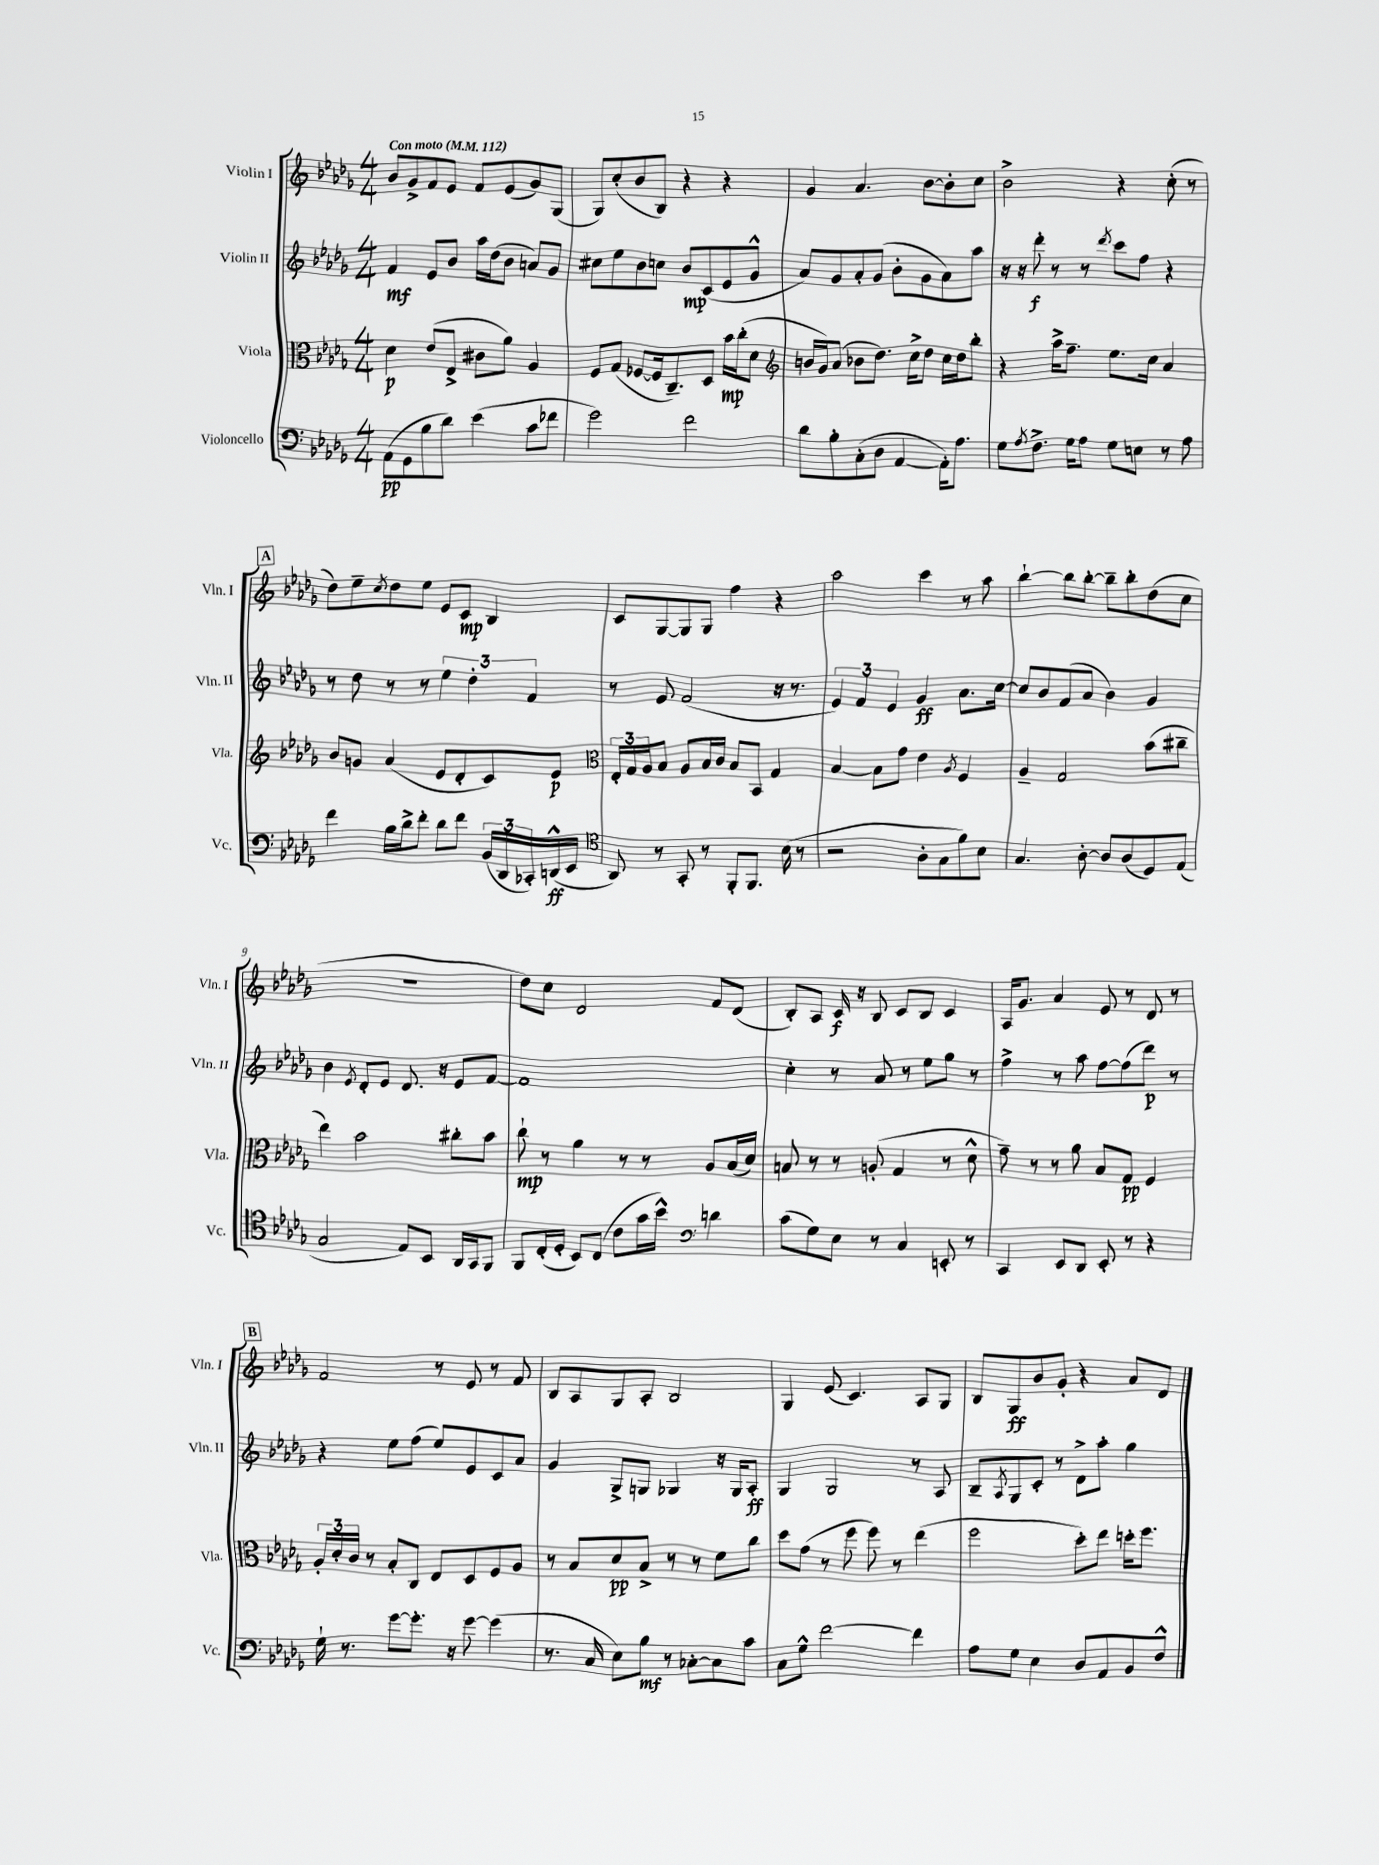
<<
\new StaffGroup <<
\new Staff = "s0" \with { instrumentName = "Violin I" shortInstrumentName = "Vln. I" } {
    \clef treble \key des \major \numericTimeSignature \time 4/4 \tempo "Con moto" 4 = 112
    bes'8 ges'8-> f'8 ees'8 f'8 ees'8( ges'8) ges8( |
    ges8) c''8-.( bes'8 bes8) r4 r4 |
    ges'4 aes'4. bes'8~ bes'8-. c''8 |
    bes'2-> r4 c''8-.( r8 |
    \mark \markup { \box "A" } des''8) ees''8-- \acciaccatura { c''8 } des''8 ees''8 ees'8 c'8\mp bes4 |
    c'8 ges8~ ges8 ges8 f''4 r4 |
    aes''2 c'''4 r8 aes''8 |
    bes''4~-! bes''8 bes''8~-. bes''8-- bes''8-. des''8( c''8 |
    R1 |
    des''8) c''8 des'2 f'8 des'8( |
    bes8-.) aes8 c'16\f r16 bes8 c'8 bes8 c'4 |
    aes16 ges'8. aes'4 ees'8 r8 des'8 r8 |
    \mark \markup { \box "B" } f'2 r8 ees'8 r8 f'8 |
    bes8 aes8 ges8 aes8-. bes2 |
    ges4 ees'8( c'4.) aes8 ges8 |
    bes8 ges8\ff bes'8 ges'8-. r4 aes'8 des'8 \bar "|." |
}
\new Staff = "s1" \with { instrumentName = "Violin II" shortInstrumentName = "Vln. II" } {
    \clef treble \key des \major \numericTimeSignature \time 4/4
    f'4\mf ees'8 bes'8 aes''16 des''16( bes'8 a'8) ges'8 |
    cis''8 ees''8 bes'8 c''8 bes'8\mp c'8( ees'8 ges'8-^ |
    aes'8) ges'8 aes'8-. ges'8( bes'8-. ges'8 aes'8) aes''8 |
    r16 r16 des'''8-.\f r8 r8 \acciaccatura { des'''8 } c'''8 f''8 r4 |
    \mark \markup { \box "A" } r8 des''8 r8 r8 \tuplet 3/2 { ees''4 des''4-. f'4 } |
    r8 ees'8 f'2( r16 r8. |
    \tuplet 3/2 { ees'4) f'4 ees'4 } ges'4\ff aes'8. c''16~ |
    c''8 bes'8 f'8( aes'8 bes'4) ges'4 |
    bes'4 \acciaccatura { ees'8 } des'8-. ees'8 des'8. r16 ees'8 f'8~ |
    f'1 |
    c''4-. r8 aes'8 r8 ees''8 ges''8 r8 |
    f''4-> r8 aes''8 f''8~ f''8( des'''8\p) r8 |
    \mark \markup { \box "B" } r4 ees''8 f''8( ees''8) ees'8 c'8 aes'8 |
    ges'4 ges8-> g8 ges4 r16 ges16 aes8-.\ff |
    ges4 ges2 r8 aes8 |
    bes8-- \acciaccatura { aes8 } ges8 c'8-. r8 des'8-> aes''8-. ges''4 \bar "|." |
}
\new Staff = "s2" \with { instrumentName = "Viola" shortInstrumentName = "Vla." } {
    \clef alto \key des \major \numericTimeSignature \time 4/4
    des'4\p ees'8( ees8-> cis'8 aes'8) aes4 |
    f8 ges8( fes8~ fes16 c8.--) des8 bes'16\mp c''16-.( des'8 |
    \clef treble b'16 ges'16) aes'8( bes'8 des''8.) c''16-> des''8 c''16 des''16 bes''8-. |
    r4 aes''16-> f''8.-- ees''8. c''16 aes'4 |
    \mark \markup { \box "A" } bes'8 g'8 aes'4( ees'8 des'8-. c'8) ees'8\p |
    \clef alto \tuplet 3/2 { ees16-. ges16 aes16 } bes8 aes8 bes16 c'16 bes8 bes,8 ges4 |
    bes4~ bes8 ges'8 ees'4 \acciaccatura { aes8 } f4 |
    aes4-- ges2 bes'8( cis''8-- |
    ees''4) bes'2 cis''8-. bes'8 |
    c''8-!\mp r8 aes'4 r8 r8 aes8 bes16( des'16) |
    b8 r8 r8 a8-.( ges4 r8 des'8-^ |
    ges'8--) r8 r8 aes'8 bes8 ges8\pp f4 |
    \mark \markup { \box "B" } \tuplet 3/2 { aes16-. des'16-. c'16 } r8 bes8-. c8 ees8 des8 f8 aes8 |
    r8 bes8 des'8\pp bes8-> r8 r8 f'8 c''8 |
    des''8 ges'8( r8 f''8 f''8) r8 ees''4( |
    f''2 des''8-.) ees''8 d''16-. f''8. \bar "|." |
}
\new Staff = "s3" \with { instrumentName = "Violoncello" shortInstrumentName = "Vc." } {
    \clef bass \key des \major \numericTimeSignature \time 4/4
    aes,8\pp( ges,8 bes8 des'8) ees'4( c'8 fes'8 |
    ges'2) f'2 |
    des'8 bes8-. c8-.( des8 aes,4~ aes,16-.) aes8. |
    ges8 \acciaccatura { aes8 } f8.-> ges16 aes8 ges8 e8 r8 aes8 |
    \mark \markup { \box "A" } f'4 bes16 des'16-> f'8-. des'8 f'8 \tuplet 3/2 { bes,16( des,16 ces,16-.) } d,16-^\ff( ees,16 |
    \clef tenor aes,8) r8 ges,8-. r8 f,8-. f,8. bes16( r8 |
    r2 aes8-. ges8 f'8) bes8 |
    ges4. aes8~-. aes8 aes8( des8) ees8( |
    ges2 ees8) bes,8 aes,16 ges,16 f,8 |
    f,8 c16-.( des16-. bes,8) c8( c'8 ges'16 bes'16-^) \clef bass d'4 |
    c'8( ges8) ees8 r8 c4 e,8-. r8 |
    c,4 ees,8 des,8 ees,8-. r8 r4 |
    \mark \markup { \box "B" } ges16-! r8. ges'8~ ges'8.-. r16 ges'8~ ges'4( |
    r8. c16 ees8) bes8\mf r8 ces8~-. ces8 c'8 |
    c8 ges8-^ f'2~ f'4 |
    aes8 ges8 ees4 des8 aes,8 bes,8 f8-^ \bar "|." |
}
>>
>>
